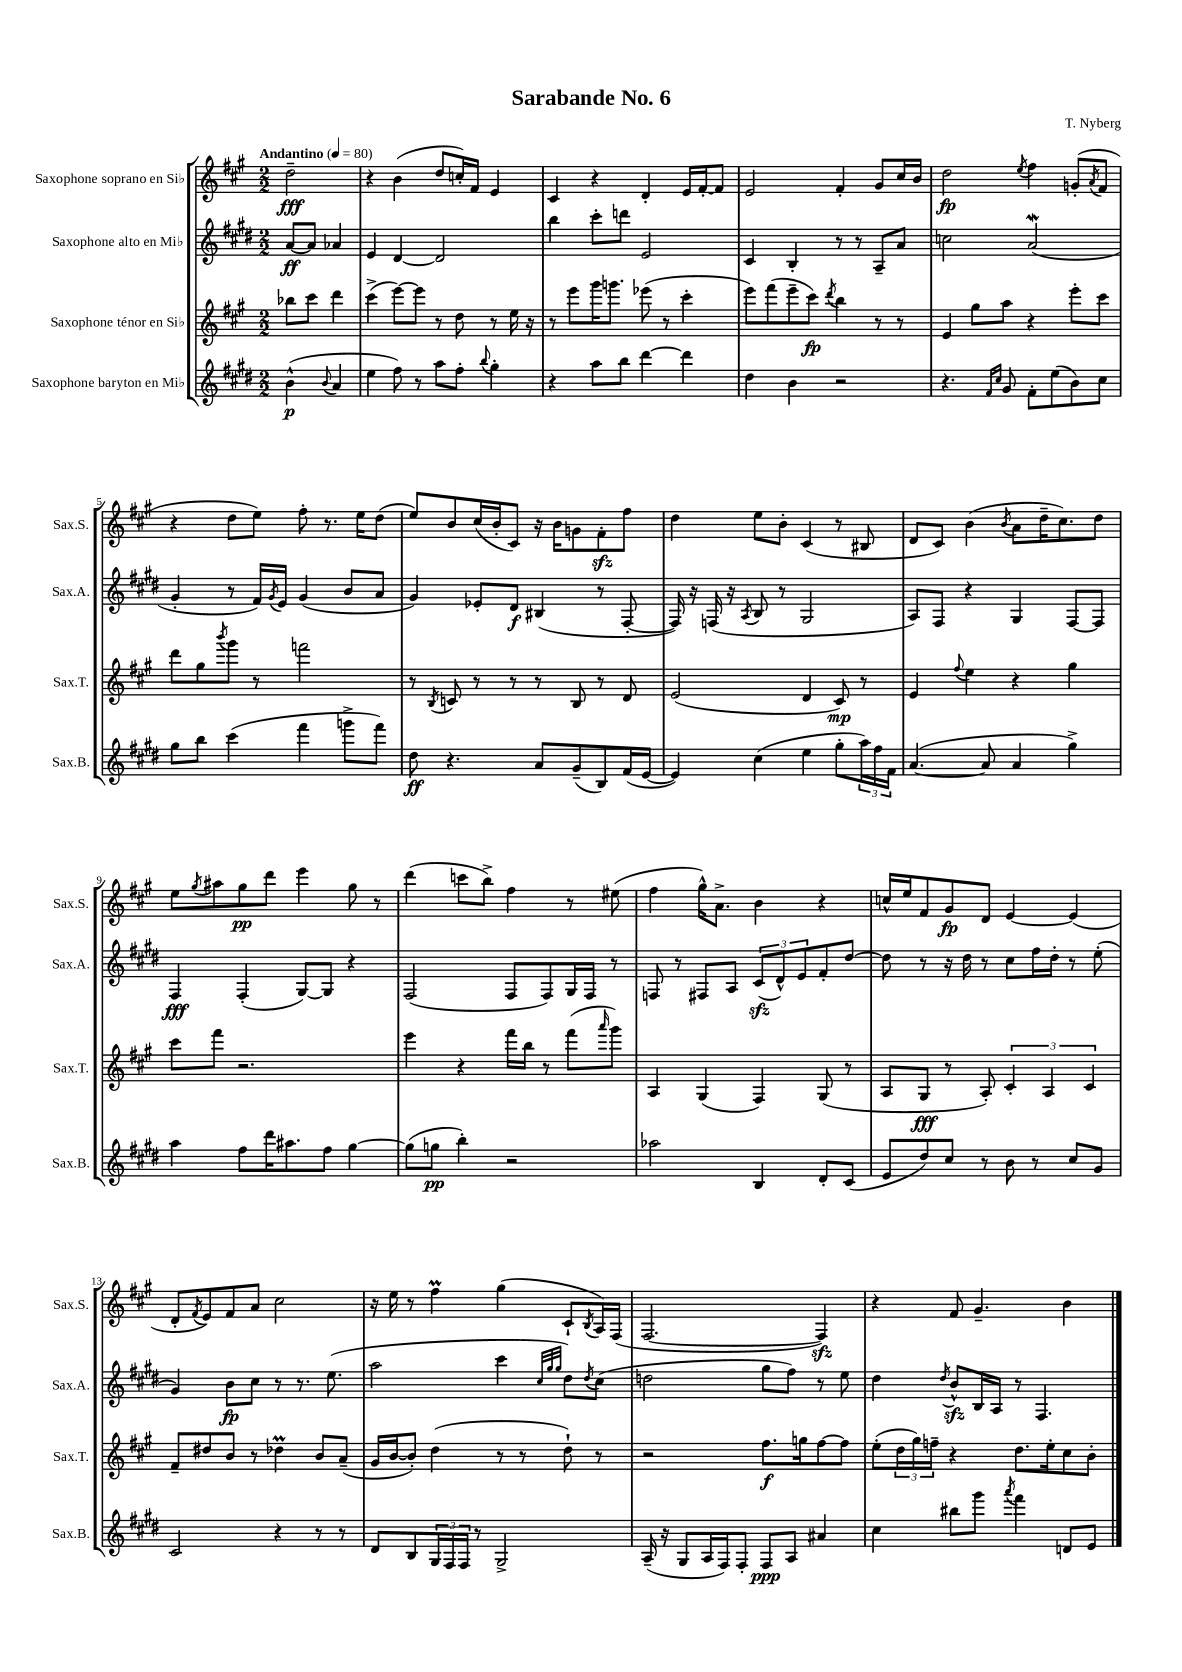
\header { title = "Sarabande No. 6" composer = "T. Nyberg" }
<<
\new StaffGroup <<
\new Staff = "s0" \with { instrumentName = "Saxophone soprano en Sib" shortInstrumentName = "Sax.S." } {
    \clef treble \key a \major \numericTimeSignature \time 2/2 \partial 2 \tempo "Andantino" 4 = 80
    d''2--\fff |
    r4 b'4( d''8 c''16-.) fis'16 e'4 |
    cis'4 r4 d'4-. e'16 fis'16~-. fis'8 |
    e'2 fis'4-. gis'8 cis''16 b'16 |
    d''2\fp \acciaccatura { e''8 } fis''4 g'8-.( \acciaccatura { a'8 } fis'8 |
    r4 d''8 e''8) fis''8-. r8. e''16 d''8( |
    e''8) b'8 cis''16( b'16-. cis'8) r16 b'16 g'8 fis'8-.\sfz fis''8 |
    d''4 e''8 b'8-. cis'4( r8 bis8 |
    d'8 cis'8) b'4( \acciaccatura { b'8 } a'8 d''16-- cis''8.) d''8 |
    e''8 \acciaccatura { gis''8 } ais''8 gis''8\pp d'''8 e'''4 gis''8 r8 |
    d'''4( c'''8 b''8->) fis''4 r8 eis''8( |
    fis''4 gis''16-^) a'8.-> b'4 r4 |
    c''16-^ e''16 fis'8 gis'8\fp d'8 e'4~ e'4( |
    d'8-. \acciaccatura { fis'8 } e'8) fis'8 a'8 cis''2 |
    r16 e''16 r8 fis''4\prall gis''4( cis'8-! \acciaccatura { b8 } a16) fis16( |
    fis2.~ fis4\sfz) |
    r4 fis'8 gis'4.-- b'4 \bar "|." |
}
\new Staff = "s1" \with { instrumentName = "Saxophone alto en Mib" shortInstrumentName = "Sax.A." } {
    \clef treble \key e \major \numericTimeSignature \time 2/2 \partial 2
    a'8~\ff a'8 aes'4 |
    e'4 dis'4~ dis'2 |
    b''4 cis'''8-. d'''8 e'2 |
    cis'4 b4-. r8 r8 a8-- a'8 |
    c''2 a'2\mordent( |
    gis'4-. r8 fis'16) \acciaccatura { gis'8 } e'16 gis'4( b'8 a'8 |
    gis'4) ees'8-. dis'8\f bis4( r8 fis8~-. |
    fis16) r16 f16( r16 \acciaccatura { a8 } b8 r8 gis2 |
    a8) fis8 r4 gis4 fis8~ fis8 |
    fis4\fff fis4-.( gis8~) gis8 r4 |
    fis2( fis8 fis8) gis16 fis16 r8 |
    f8 r8 fis8 a8 \tuplet 3/2 { cis'8\sfz( dis'8-^) e'8 } fis'8-. dis''8~ |
    dis''8 r8 r16 dis''16 r8 cis''8 fis''16 dis''16-. r8 e''8-.( |
    gis'4) b'8\fp cis''8 r8 r8. e''8.( |
    a''2 cis'''4 \grace { cis''32 gis''32 gis''32 } dis''8) \acciaccatura { dis''8 } cis''8( |
    d''2 gis''8 fis''8) r8 e''8 |
    dis''4 \acciaccatura { dis''8 } b'8-^\sfz b16 a16 r8 fis4. \bar "|." |
}
\new Staff = "s2" \with { instrumentName = "Saxophone ténor en Sib" shortInstrumentName = "Sax.T." } {
    \clef treble \key a \major \numericTimeSignature \time 2/2 \partial 2
    bes''8 cis'''8 d'''4 |
    cis'''4->( e'''8~) e'''8 r8 d''8 r8 e''16 r16 |
    r8 e'''8 gis'''16 g'''8. ees'''8( r8 cis'''4-. |
    e'''8) fis'''8( e'''8-- cis'''8\fp) \acciaccatura { d'''8 } b''4 r8 r8 |
    e'4 gis''8 a''8 r4 e'''8-. cis'''8 |
    d'''8 gis''8 \acciaccatura { b'''8 } gis'''8 r8 f'''2 |
    r8 \acciaccatura { b8 } c'8 r8 r8 r8 b8 r8 d'8 |
    e'2( d'4 cis'8\mp) r8 |
    e'4 \appoggiatura { fis''8 } e''4 r4 gis''4 |
    cis'''8 fis'''8 r2. |
    e'''4 r4 fis'''16 b''16 r8 fis'''8( \grace { a'''16 } gis'''8) |
    a4 gis4( fis4) gis8( r8 |
    a8 gis8\fff r8 a8-.) \tuplet 3/2 { cis'4-. a4 cis'4 } |
    fis'8-- dis''8 b'8 r8 des''4\prall b'8 a'8--( |
    gis'16 b'16~ b'8-.) d''4( r8 r8 d''8-!) r8 |
    r2 fis''8.\f g''16 fis''8~ fis''8 |
    e''8-.( \tuplet 3/2 { d''16 gis''16) f''16-- } r4 d''8. e''16-. cis''8 b'8-. \bar "|." |
}
\new Staff = "s3" \with { instrumentName = "Saxophone baryton en Mib" shortInstrumentName = "Sax.B." } {
    \clef treble \key e \major \numericTimeSignature \time 2/2 \partial 2
    b'4-^\p( \appoggiatura { b'8 } a'4 |
    e''4 fis''8) r8 a''8 fis''8-. \appoggiatura { b''8 } gis''4-. |
    r4 a''8 b''8 dis'''4~ dis'''4 |
    dis''4 b'4 r2 |
    r4. \grace { fis'16 cis''16 } gis'8 fis'8-. e''8( b'8) cis''8 |
    gis''8 b''8 cis'''4( fis'''4 g'''8-> fis'''8) |
    dis''8\ff r4. a'8 gis'8--( b8) fis'16( e'16~ |
    e'4) cis''4( e''4 gis''8-. \tuplet 3/2 { a''16) fis''16 fis'16 } |
    a'4.~( a'8 a'4 gis''4->) |
    a''4 fis''8 dis'''16 ais''8. fis''8 gis''4~ |
    gis''8( g''8\pp b''4-.) r2 |
    aes''2 b4 dis'8-. cis'8( |
    e'8 dis''8) cis''8 r8 b'8 r8 cis''8 gis'8 |
    cis'2 r4 r8 r8 |
    dis'8 b8 \tuplet 3/2 { gis16 fis16 fis16 } r8 gis2-> |
    a16--( r16 gis8 a16 fis16) fis8-. fis8\ppp a8 ais'4 |
    cis''4 bis''8 gis'''8 \acciaccatura { a'''8 } fis'''4 d'8 e'8 \bar "|." |
}
>>
>>
